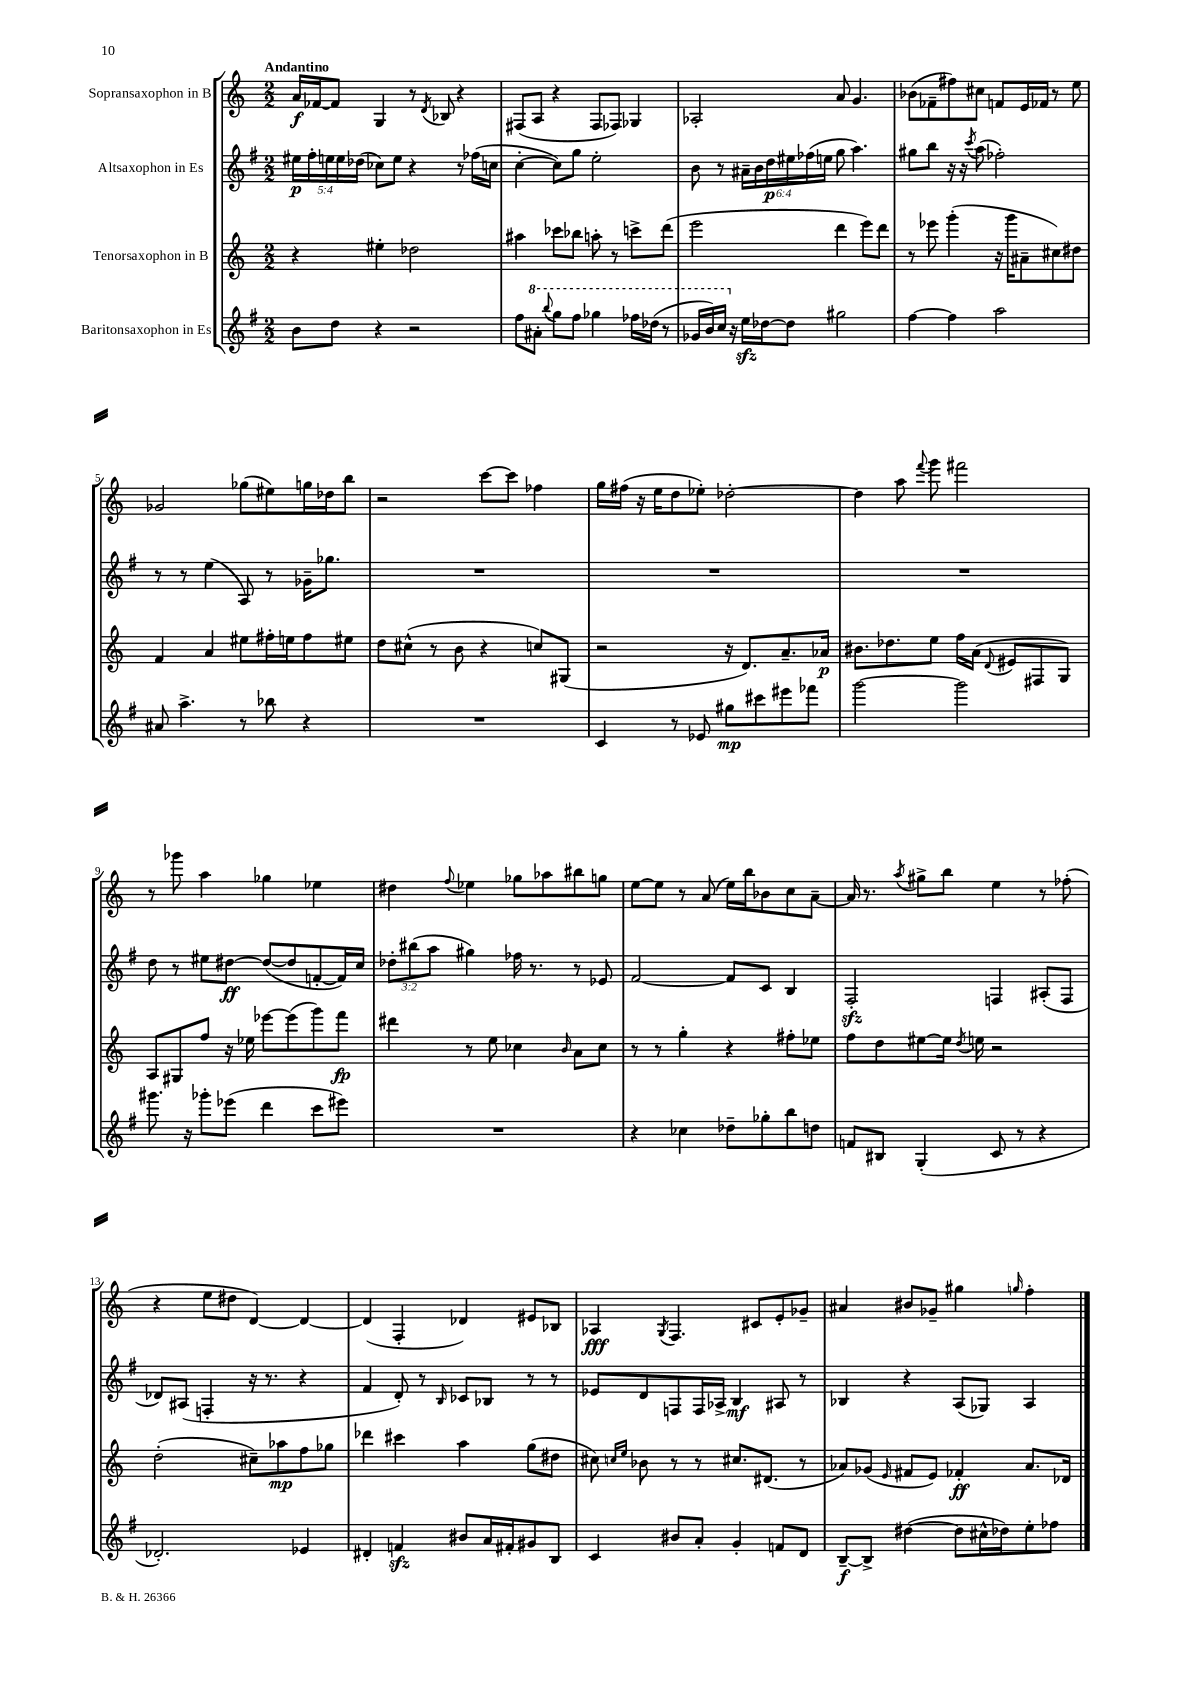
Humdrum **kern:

**kern	**kern	**kern	**kern
*staff4	*staff3	*staff2	*staff1
*clefG2	*clefG2	*clefG2	*clefG2
*k[f#]	*k[]	*k[f#]	*k[]
*M2/2	*M2/2	*M2/2	*M2/2
8b	4r	20ee#	16a
.	.	20ff#'	.
.	.	.	[16f-
.	.	20ee	.
8dd	.	.	8f-]
.	.	20ee	.
.	.	(20dd-	.
4r	4ee#'	8cc-)	4G
.	.	8ee	.
2r	2dd-	4r	8r
.	.	.	8qd
.	.	.	8B-
.	.	8r	4r
.	.	(16ff-	.
.	.	16cc	.
=	=	=	=
8ff#	4aa#	[4cc'	(8F#
8aa#'	.	.	8A
8qqbbb	.	.	.
8ggg	8ccc-	8cc])	4r
8fff#	8bb-	8gg	.
4ggg-	8aa'	2ee'	8F#
.	8r	.	8F-)
16fff-	8ccc^	.	4G-
(16ddd-	.	.	.
8r	(8ddd	.	.
=	=	=	=
16gg-	2eee	8b	2A-'
16bb)	.	.	.
16ccc	.	8r	.
16r	.	.	.
16ee	.	24a#~	.
.	.	24b	.
[16dd-	.	.	.
.	.	24dd	.
8dd-]	.	24ee#	.
.	.	(24ff-	.
.	.	24ee	.
2gg#	4ddd	8gg	8a
.	.	4.aa)	4.g
.	8eee)	.	.
.	8ddd	.	.
=	=	=	=
[4ff#	8r	8gg#	(8b-
.	8eee-	8bb	8f-~
4ff#]	(4ggg'	16r	8ff#)
.	.	16r	.
.	.	8qccc	.
.	.	(8aa	8cc#
2aa	16r	2ff-')	8f
.	16ggg	.	.
.	8a#~	.	16e
.	.	.	16f-
.	8cc#)	.	8r
.	8dd#	.	8ee
=	=	=	=
8a#	4f	8r	2g-
4.aa^	.	8r	.
.	4a	(4ee	.
8r	8ee#	8A)	(8gg-
8bb-	16ff#'	8r	8ee#)
.	16ee	.	.
4r	8ff#	16g-~	16gg
.	.	8.gg-	16dd-
.	8ee#	.	8bb
=	=	=	=
1r	8dd	1r	2r
.	(8cc#^^	.	.
.	8r	.	.
.	8b	.	.
.	4r	.	[8ccc
.	.	.	8ccc]
.	8cc)	.	4ff-
.	(8G#	.	.
=	=	=	=
4c	2r	1r	16gg
.	.	.	(16ff#
.	.	.	16r
.	.	.	16ee
8r	.	.	8dd
8e-	.	.	8ee-')
8gg#	16r	.	[2dd-'
.	8.d)	.	.
8ccc#	.	.	.
8eee#	8.a~	.	.
8fff-	.	.	.
.	16a-	.	.
=	=	=	=
[2ggg	8.b#	1r	4dd-]
.	8.dd-	.	.
.	.	.	8aa
.	.	.	8qqfff
.	8ee	.	8ggg
2ggg]	16ff	.	2fff#
.	(16a	.	.
.	8qqd	.	.
.	8e#	.	.
.	8F#	.	.
.	8G)	.	.
=	=	=	=
8.ggg#	8A	8dd	8r
.	8G#	8r	8ggg-
16r	.	.	.
8ggg-'	8ff	8ee#	4aa
(8eee-	16r	[8dd#	.
.	16ee-	.	.
4ddd	[8eee-	(8dd#_	4gg-
.	(8eee-]	8dd#]	.
8ccc	8ggg)	[8f'	4ee-
8eee#)	8fff	16f])	.
.	.	16cc	.
=	=	=	=
1r	4ddd#	12dd-'	4dd#
.	.	(12bb#	.
.	.	12aa	.
.	.	.	8qqff
.	8r	4gg#)	4ee-
.	8ee	.	.
.	4cc-	16ff-	8gg-
.	.	8.r	.
.	.	.	8aa-
.	16qqb	.	.
.	8a	8r	8bb#
.	8cc-	8e-	8gg
=	=	=	=
4r	8r	[2f#	[8ee
.	8r	.	8ee]
4cc-	4gg'	.	8r
.	.	.	(8a
8dd-~	4r	8f#]	16ee)
.	.	.	16bb
8gg-'	.	8c	8b-
8bb	8ff#'	4B	8cc
8dd	8ee-	.	[8a~
=	=	=	=
8f	8ff	2F#'	16a]
.	.	.	8.r
8B#	8dd	.	.
.	.	.	8qaa
(4G'	[8ee#	.	8gg#^
.	16ee#]	.	8bb
.	8qdd	.	.
.	16ee	.	.
8c	2r	4F	4ee
8r	.	.	.
4r	.	(8A#'	8r
.	.	8F	(8ff-'
=	=	=	=
2.d-')	(2dd'	8d-)	4r
.	.	(8A#	.
.	.	4F'	8ee
.	.	.	8dd#
.	8cc#~)	16r	[4d)
.	.	8.r	.
.	8aa-	.	.
4e-	8ff	4r	4d_
.	8gg-	.	.
=	=	=	=
4d#'	4ddd-	4f#	(4d]
4f	4ccc#	8d')	4F'
.	.	8r	.
.	.	16qqB	.
8b#	4aa	8c-	4d-)
16a	.	8B-	.
16f#'	.	.	.
8g#	(8gg	8r	8e#
8B	8dd#	8r	8B-
=	=	=	=
4c	8cc#)	8e-	4A-
.	16qqcc	.	.
.	16qqee	.	.
.	8b-	8d	.
.	.	.	8qG
8b#	8r	8F	4.F
8a'	8r	16F	.
.	.	16A-^	.
4g'	8.cc#	4B	.
.	.	.	8c#
.	(8.d#	.	.
8f	.	8A#	8e'
8d	8r	8r	8g-~
=	=	=	=
[8B~	8a-)	4B-	4a#
8B^]	(8g-	.	.
.	16qqe	.	.
([4dd#	8f#	4r	8b#
.	8e)	.	8g-~
8dd#]	4f-'	(8A	4gg#
16cc#^^	.	8G-)	.
16dd-)	.	.	.
.	.	.	16qqgg
8ee'	8.a-	4A	4ff'
8ff-	.	.	.
.	16d-	.	.
==	==	==	==
*-	*-	*-	*-
